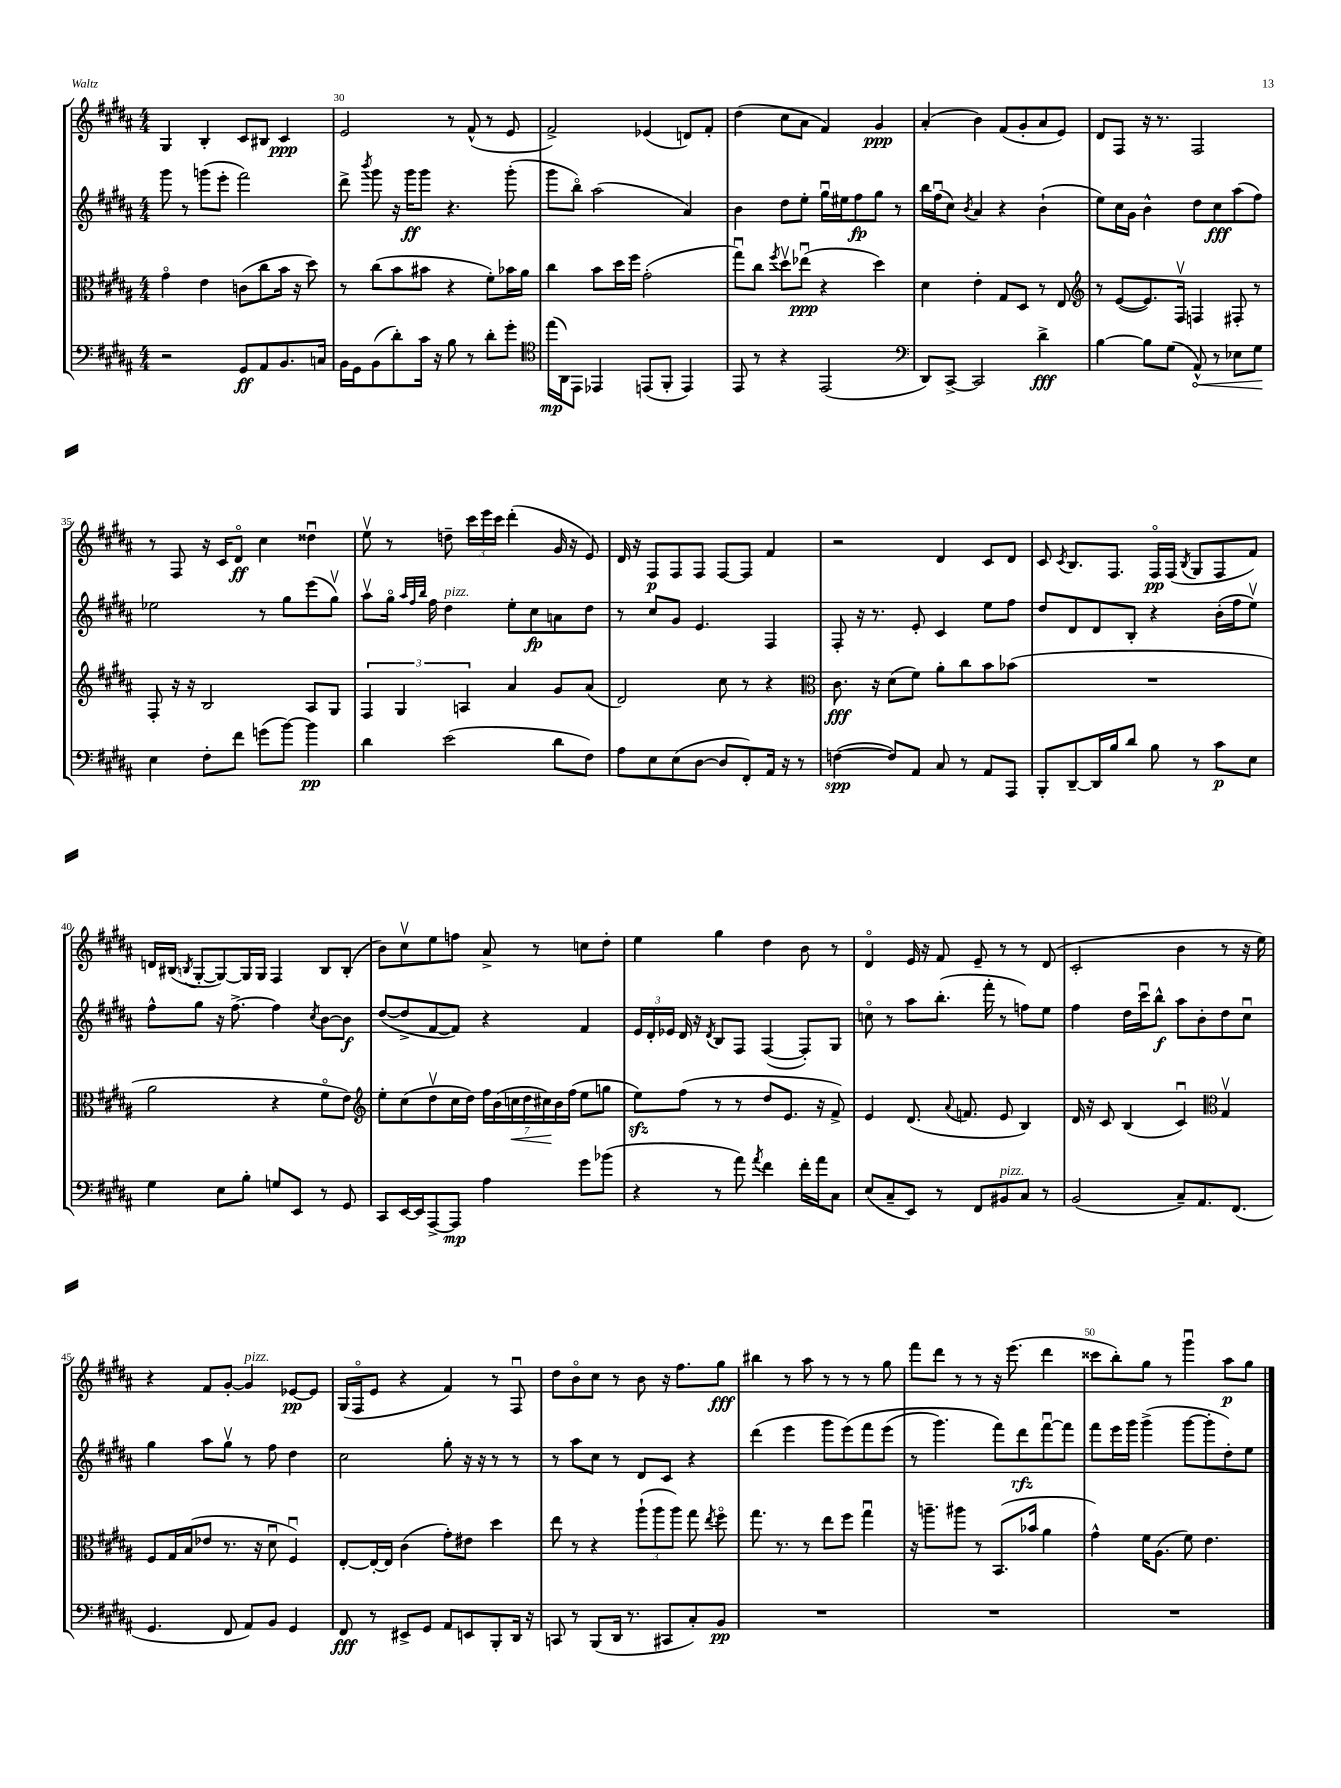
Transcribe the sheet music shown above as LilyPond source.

<<
\new StaffGroup <<
\new Staff = "s0" {
    \clef treble \key b \major \numericTimeSignature \time 4/4
    \autoBeamOff gis4 b4-. cis'8[ bis8] cis'4\ppp |
    e'2 r8 fis'8-^( r8 e'8 |
    fis'2->) ees'4( d'8[) fis'8]-. |
    dis''4( cis''8[ ais'8] fis'4) gis'4\ppp |
    ais'4-.( b'4) fis'8[( gis'8-. ais'8 e'8]) |
    dis'8[ fis8] r16 r8. fis2 |
    r8 fis8 r16 cis'16[ dis'8]\flageolet\ff cis''4 disis''4\downbow |
    e''8\upbow r8 d''8-- \tuplet 3/2 { cis'''16[ e'''16 cis'''16] } dis'''4-.( gis'16 r16 e'8) |
    dis'16 r16 fis8[\p fis8 fis8] fis8[~ fis8] fis'4 |
    r2 dis'4 cis'8[ dis'8] |
    cis'8 \acciaccatura { cis'8 } b8.[ fis8.] fis16[\flageolet\pp fis16]( \acciaccatura { b8 } gis8[ fis8 fis'8]) |
    d'16[ bis16]( \acciaccatura { b8 } gis8[~-. gis8~) gis16 gis16] fis4 b8[ b8]-.( |
    b'8[) cis''8\upbow e''8 f''8] ais'8-> r8 c''8[ dis''8]-. |
    e''4 gis''4 dis''4 b'8 r8 |
    dis'4\flageolet e'16 r16 fis'8 e'8-- r8 r8 dis'8( |
    cis'2-. b'4 r8 r16 e''16) |
    r4 fis'8[ gis'8]~-. gis'4^\markup { \italic "pizz." } ees'8[~\pp ees'8] |
    gis16[( fis16\flageolet e'8] r4 fis'4) r8 fis8\downbow |
    dis''8[ b'8\flageolet cis''8] r8 b'8 r16 fis''8.[ gis''8]\fff |
    bis''4 r8 ais''8 r8 r8 r8 gis''8 |
    fis'''8[ dis'''8] r8 r8 r16 e'''8.( dis'''4 |
    cisis'''8[ b''8-.) gis''8] r8 gis'''4\downbow ais''8[\p gis''8] \bar "|." |
}
\new Staff = "s1" {
    \clef treble \key b \major \numericTimeSignature \time 4/4
    \autoBeamOff gis'''8 r8 g'''8[( e'''8]-. fis'''2) |
    dis'''8-> \acciaccatura { b'''8 } gis'''8 r16 gis'''16[\ff gis'''8] r4. gis'''8-.( |
    gis'''8[ b''8]\flageolet) ais''2( ais'4) |
    b'4 dis''8[ e''8]-. gis''16[\downbow eis''16 fis''8\fp gis''8] r8 |
    b''16[ fis''16\downbow( cis''8]) \acciaccatura { b'8 } ais'4 r4 b'4-!( |
    e''8[) cis''16 gis'16] b'4-^ dis''8[ cis''8\fff ais''8( fis''8]) |
    ees''2 r8 gis''8[ e'''8( gis''8]\upbow) |
    ais''8[\upbow gis''16]\flageolet \grace { ais''32[ fis''32 b''32] } fis''16 dis''4^\markup { \italic "pizz." } e''8[-. cis''8\fp a'8 dis''8] |
    r8 cis''8[ gis'8] e'4. fis4 |
    fis8-. r16 r8. e'8-. cis'4 e''8[ fis''8] |
    dis''8[ dis'8 dis'8 b8]-. r4 b'16[-.( fis''16 e''8]\upbow) |
    fis''8[-^ gis''8] r16 fis''8.~-> fis''4 \acciaccatura { cis''8 } b'8[~ b'8]\f |
    dis''8[~( dis''8-> fis'8~ fis'8]) r4 fis'4 |
    \tuplet 3/2 { e'16[ dis'16-. ees'16] } dis'16 r16 \acciaccatura { dis'8 } b8[ fis8] fis4~( fis8[-.) gis8] |
    c''8\flageolet r8 ais''8[ b''8.]-.( fis'''16-. r8 f''8[) e''8] |
    fis''4 dis''16[ cis'''16\downbow b''8]-^\f ais''8[ b'8-. dis''8 cis''8]\downbow |
    gis''4 ais''8[ gis''8]\upbow r8 fis''8 dis''4 |
    cis''2 gis''8-. r16 r16 r8 r8 |
    r8 ais''8[ cis''8] r8 dis'8[ cis'8] r4 |
    dis'''4( e'''4 gis'''8[ e'''8)\( fis'''8 e'''8]( |
    r8 gis'''4.) fis'''8[\) dis'''8\rfz fis'''8~\downbow fis'''8] |
    fis'''8[ e'''16 gis'''16] gis'''4->( gis'''8[~ gis'''8-. dis''8-.) e''8] \bar "|." |
}
\new Staff = "s2" {
    \clef alto \key b \major \numericTimeSignature \time 4/4
    \autoBeamOff gis'4\flageolet e'4 c'8[( cis''8 b'16] r16 dis''8) |
    r8 cis''8[( b'8 bis'8] r4 fis'8[-.) bes'16 ais'16] |
    cis''4 b'8[ dis''16 fis''16] gis'2-.( |
    gis''8[\downbow) cis''8] \acciaccatura { fis''8 } dis''8[\upbow ees''8]\downbow\ppp( r4 dis''4) |
    dis'4 e'4-. gis8[ dis8] r8 e8 |
    \clef treble r8 e'8[~( e'8.) fis16]\upbow f4 fis8-. r8 |
    fis8-. r16 r16 b2 ais8[ gis8] |
    \tuplet 3/2 { fis4 gis4 a4 } ais'4 gis'8[ ais'8]( |
    dis'2) cis''8 r8 r4 |
    \clef alto cis'8.\fff r16 dis'8[( fis'8]) ais'8[-. cis''8 b'8 bes'8]( |
    R1 |
    ais'2 r4 fis'8[\flageolet e'8]) |
    \clef treble e''8[-. cis''8( dis''8\upbow cis''16 dis''16]) \tuplet 7/4 { fis''16[ b'16( c''16\< dis''16 cis''16\!) b'16 fis''16]( } e''8[ g''8] |
    e''8[\sfz) fis''8]( r8 r8 dis''8[ e'8.] r16 fis'8->) |
    e'4 dis'8.( \appoggiatura { ais'8 } f'8. e'8 b4) |
    dis'16 r16 cis'8 b4( cis'4\downbow) \clef alto gis4\upbow |
    fis8[ gis16 b16( ees'8] r8. r16 dis'8\downbow fis4\downbow) |
    e8[~-. e16~-. e16] cis'4( gis'8[-.) eis'8] dis''4 |
    e''8 r8 r4 \tuplet 3/2 { ais''8[-!( ais''8 ais''8]) } gis''8 \acciaccatura { e''8 } fis''8\flageolet |
    gis''8. r8. r8 e''8[ fis''8] gis''4\downbow |
    r16 a''8.[-- ais''8] r8 b,8.[( bes'16] ais'4 |
    gis'4-^) fis'16[ ais8.]( fis'8) e'4. \bar "|." |
}
\new Staff = "s3" {
    \clef bass \key b \major \numericTimeSignature \time 4/4
    \autoBeamOff r2 gis,8[\ff ais,8 b,8. c16] |
    b,16[ gis,16 b,8( dis'8-.) cis'16] r16 b8 r8 dis'8[-. gis'8]-. |
    \clef tenor e''16[\mp( ais,16) e,8] ees,4 e,8[( fis,8]-. e,4) |
    e,8 r8 r4 e,2( |
    \clef bass dis,8[) cis,8]~-> cis,2 dis'4->\fff |
    b4~ b8[ gis8]( \once \override Hairpin.circled-tip = ##t ais,8-^\<) r8 ees8[ gis8]\! |
    e4 fis8[-. fis'8] g'8[( b'8]~) b'4\pp |
    dis'4 e'2( dis'8[ fis8]) |
    ais8[ e8 e8( dis8]~ dis8[ fis,8-.) ais,16] r16 r8 |
    f4~\spp( f8[) ais,8] cis8 r8 ais,8[ ais,,8] |
    b,,8[-. dis,8~-- dis,16 b16 dis'8] b8 r8 cis'8[\p e8] |
    gis4 e8[ b8]-. g8[ e,8] r8 gis,8 |
    cis,8[ e,16~ e,16 ais,,8~-> ais,,8]\mp ais4 gis'8[ bes'8]( |
    r4 r8 ais'8) \acciaccatura { ais'8 } fis'4 fis'16[-. ais'16 cis8] |
    e8[( cis8-- e,8]) r8 fis,8[ bis,8^\markup { \italic "pizz." } cis8] r8 |
    b,2( cis8[--) ais,8. fis,8.]( |
    gis,4. fis,8 ais,8[) b,8] gis,4 |
    fis,8\fff r8 eis,8[-> gis,8] ais,8[ e,8 b,,8-. dis,16] r16 |
    c,8 r8 b,,8[( dis,16] r8. cis,8[ cis8-.) b,8]\pp |
    R1 |
    R1 |
    R1 \bar "|." |
}
>>
>>
\layout { \context { \Score currentBarNumber = #29 \override BarNumber.break-visibility = ##(#f #t #t) barNumberVisibility = #(every-nth-bar-number-visible 5) } }
